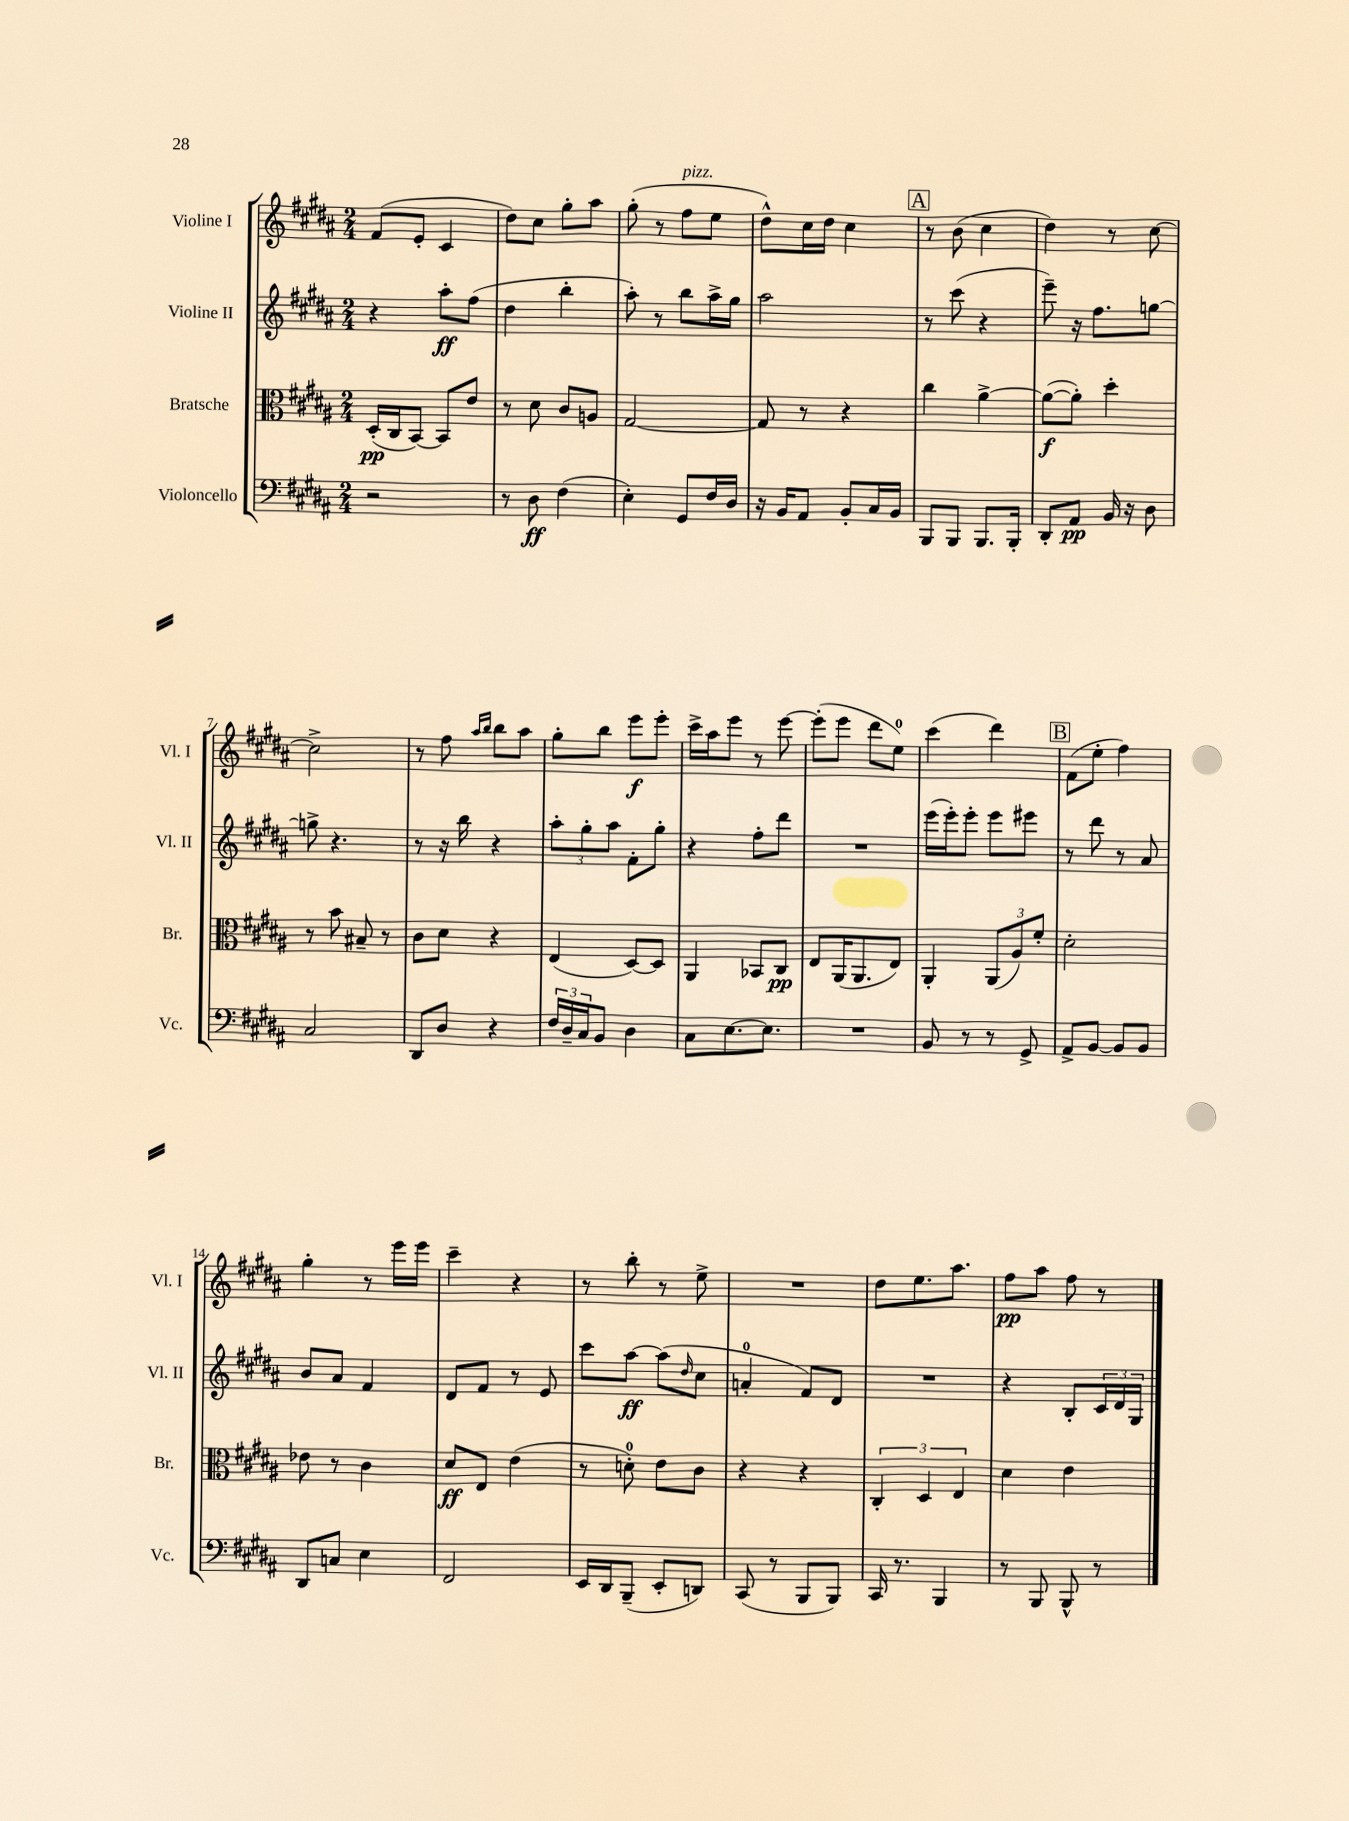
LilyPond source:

<<
\new StaffGroup <<
\new Staff = "s0" \with { instrumentName = "Violine I" shortInstrumentName = "Vl. I" } {
    \clef treble \key b \major \numericTimeSignature \time 2/4
    fis'8( e'8-. cis'4 |
    dis''8) cis''8 gis''8-. ais''8 |
    gis''8-.( r8 fis''8^\markup { \italic "pizz." } e''8 |
    dis''8-^) cis''16 dis''16 cis''4 |
    \mark \markup { \box "A" } r8 b'8( cis''4 |
    dis''4) r8 cis''8~ |
    cis''2-> |
    r8 fis''8 \grace { ais''16 b''16 } b''8 ais''8 |
    gis''8-. b''8 e'''8\f e'''8-. |
    cis'''16-> ais''16 e'''8 r8 e'''8~ |
    e'''8-.( e'''8 dis'''8 e''8-0) |
    cis'''4( dis'''4) |
    \mark \markup { \box "B" } fis'8( e''8-. fis''4) |
    gis''4-. r8 e'''16 e'''16 |
    cis'''4-- r4 |
    r8 b''8-. r8 e''8-> |
    R2 |
    dis''8 e''8. ais''8. |
    fis''8\pp ais''8 fis''8 r8 \bar "|." |
}
\new Staff = "s1" \with { instrumentName = "Violine II" shortInstrumentName = "Vl. II" } {
    \clef treble \key b \major \numericTimeSignature \time 2/4
    r4 ais''8-.\ff fis''8( |
    dis''4 b''4-. |
    ais''8-.) r8 b''8 ais''16-> gis''16 |
    ais''2 |
    \mark \markup { \box "A" } r8 cis'''8( r4 |
    e'''8--) r16 fis''8. g''8~ |
    g''8-> r4. |
    r8 r16 b''16 r4 |
    \tuplet 3/2 { ais''8-. gis''8-. ais''8 } fis'8-. gis''8-. |
    r4 fis''8-. dis'''8 |
    R2 |
    e'''16( e'''16-.) e'''8-. e'''8 eis'''8 |
    \mark \markup { \box "B" } r8 dis'''8 r8 ais'8 |
    b'8 ais'8 fis'4 |
    dis'8 fis'8 r8 e'8 |
    cis'''8 ais''8~\ff ais''8( \grace { dis''16 } cis''8 |
    a'4-0-. fis'8) dis'8 |
    R2 |
    r4 b8-. \tuplet 3/2 { cis'16 dis'16 gis16 } \bar "|." |
}
\new Staff = "s2" \with { instrumentName = "Bratsche" shortInstrumentName = "Br." } {
    \clef alto \key b \major \numericTimeSignature \time 2/4
    dis16-.\pp( cis16 b,8~) b,8 e'8 |
    r8 dis'8 cis'8 a8 |
    gis2~ |
    gis8 r8 r4 |
    \mark \markup { \box "A" } cis''4 ais'4~-> |
    ais'8~\f( ais'8-.) dis''4-. |
    r8 b'8 bis8-- r8 |
    cis'8 dis'8 r4 |
    e4( dis8~) dis8 |
    ais,4 bes,8 cis8\pp |
    e8 ais,16( ais,8. e8) |
    ais,4-. \tuplet 3/2 { ais,8( ais8) fis'8-. } |
    \mark \markup { \box "B" } dis'2-. |
    ees'8 r8 cis'4 |
    dis'8\ff e8 e'4( |
    r8 d'8-0-.) e'8 cis'8 |
    r4 r4 |
    \tuplet 3/2 { cis4-. dis4 e4 } |
    dis'4 e'4 \bar "|." |
}
\new Staff = "s3" \with { instrumentName = "Violoncello" shortInstrumentName = "Vc." } {
    \clef bass \key b \major \numericTimeSignature \time 2/4
    r2 |
    r8 dis8\ff fis4( |
    e4-.) gis,8 fis16 dis16 |
    r16 b,16 ais,8 b,8-. cis16 b,16 |
    \mark \markup { \box "A" } b,,8 b,,8 b,,8. b,,16-. |
    dis,8-. ais,8\pp b,16 r16 dis8 |
    cis2 |
    dis,8 dis8 r4 |
    \tuplet 3/2 { fis16 dis16-- cis16 } b,8 dis4 |
    cis8 e8.~ e8. |
    R2 |
    b,8 r8 r8 gis,8-> |
    \mark \markup { \box "B" } ais,8-> b,8~ b,8 b,8 |
    dis,8 c8 e4 |
    fis,2 |
    e,16 dis,16 b,,8--( e,8-. d,8) |
    cis,8( r8 b,,8 b,,8) |
    cis,16 r8. b,,4 |
    r8 b,,8 b,,8-^ r8 \bar "|." |
}
>>
>>
